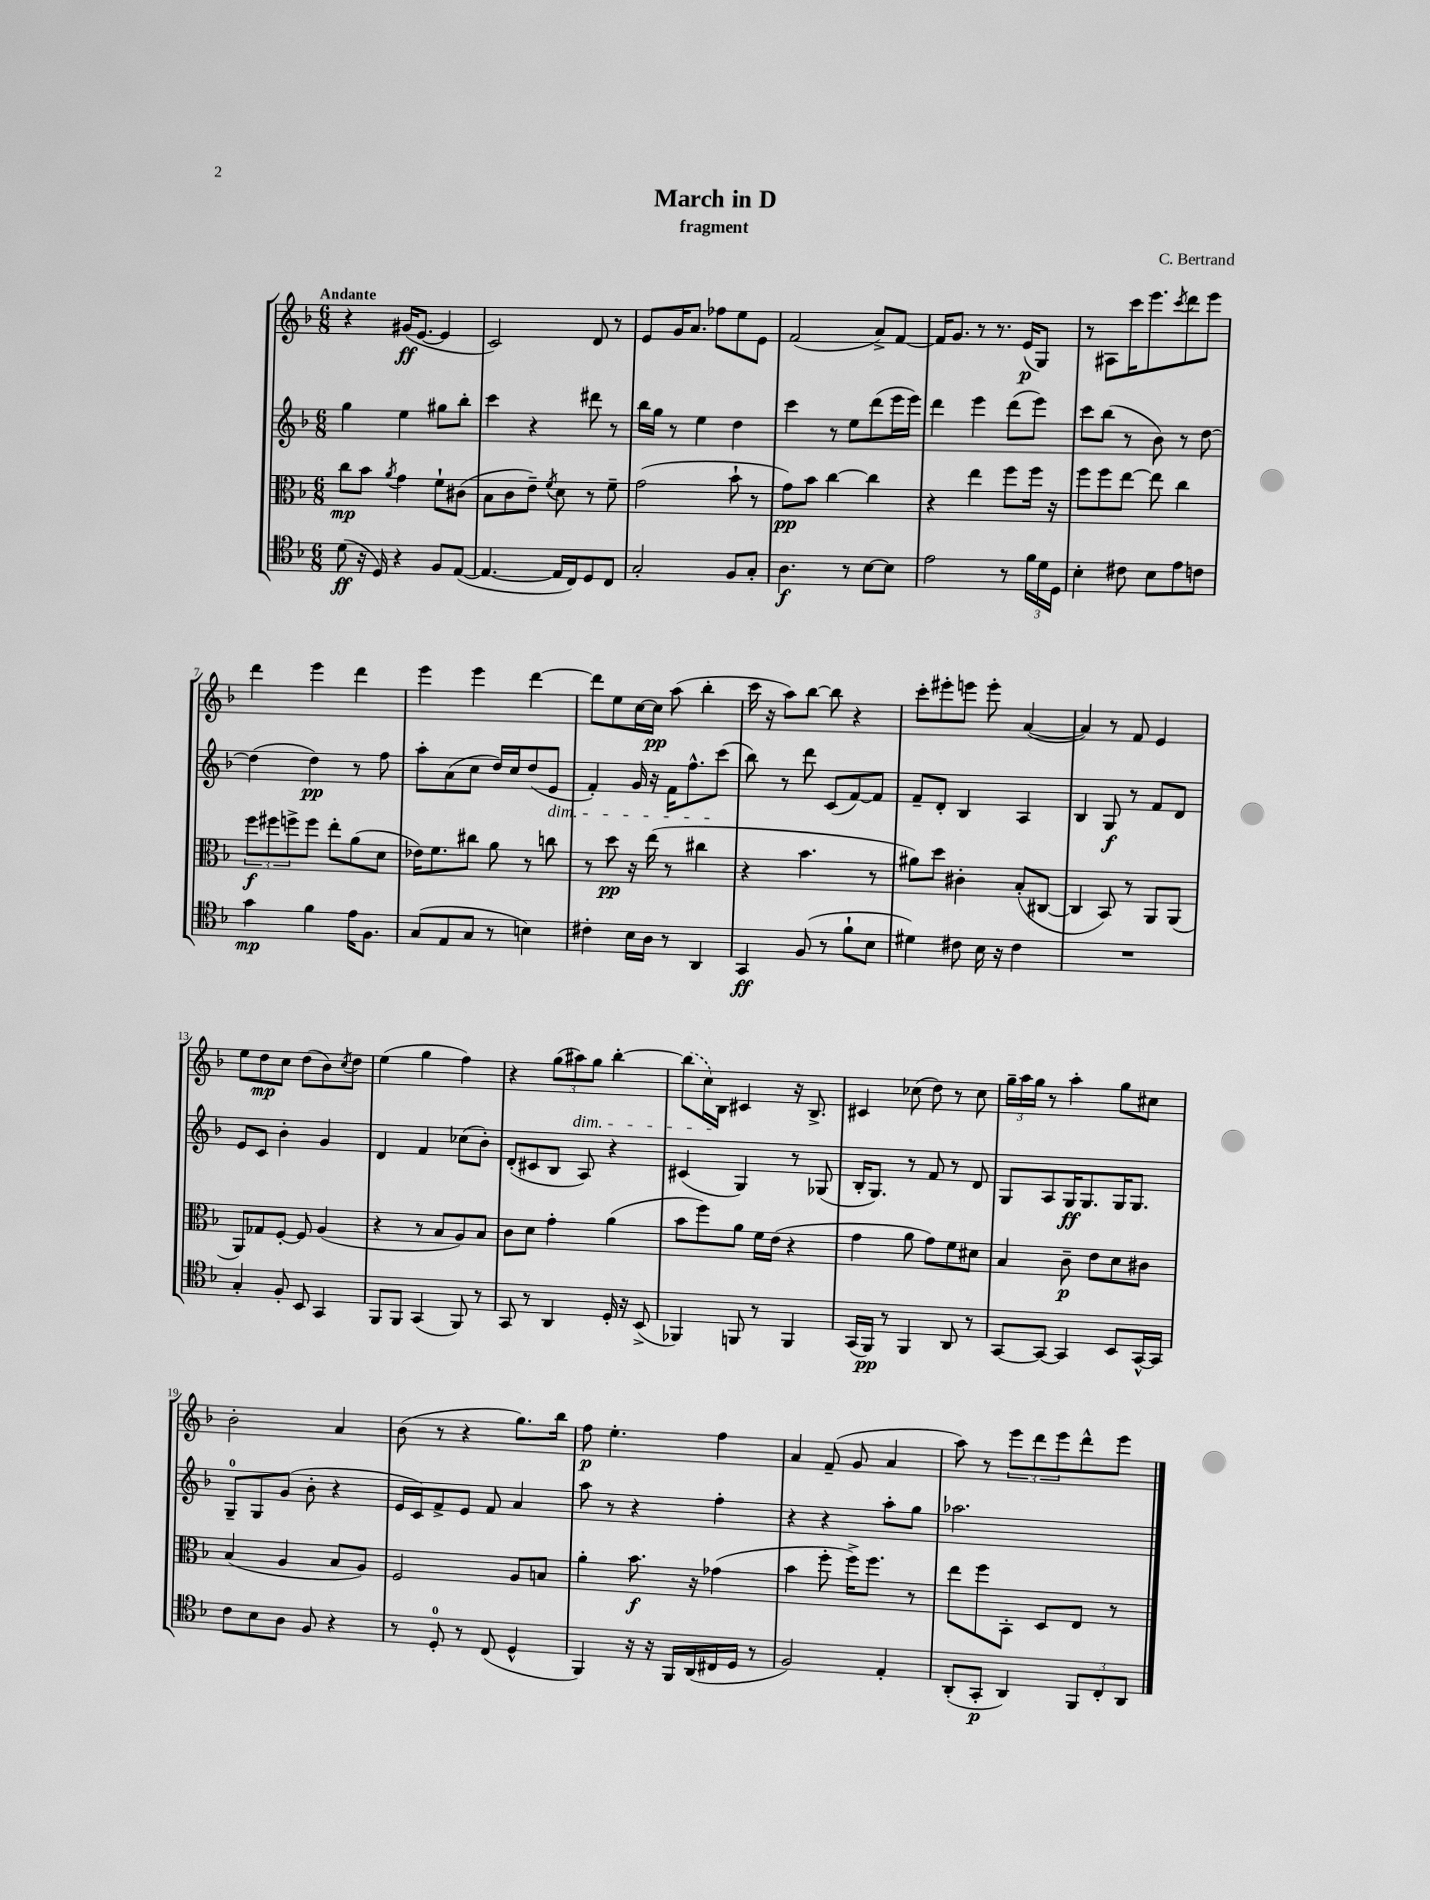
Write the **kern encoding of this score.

**kern	**dynam	**kern	**dynam	**kern	**dynam	**kern	**dynam
*part4	*part4	*part3	*part3	*part2	*part2	*part1	*part1
*staff4	*staff4	*staff3	*staff3	*staff2	*staff2	*staff1	*staff1
*clefC4	*	*clefC3	*	*clefG2	*	*clefG2	*
*k[b-]	*	*k[b-]	*	*k[b-]	*	*k[b-]	*
*M6/8	*	*M6/8	*	*M6/8	*	*M6/8	*
=1	=1	=1	=1	=1	=1	=1	=1
!	!	!	!	!	!	!LO:TX:a:B:t=Andante	!
(8d\	ff	8cc\L	mp	4gg\	.	4r	.
16r	.	8b-\J	.	.	.	.	.
16D/)	.	.	.	.	.	.	.
.	.	8qa/	.	.	.	.	.
4r	.	4g\	.	4ee\	.	(16g#X/KL	ff
.	.	.	.	.	.	[8.e/J	.
8F/L	.	8f`\L	.	8gg#X\L	.	4e/]	.
([8E/J	.	(8c#X\J	.	8bb-'\J	.	.	.
=2	=2	=2	=2	=2	=2	=2	=2
4.E/_	.	8B-\L	.	4ccc\	.	2c/)	.
.	.	8c\	.	.	.	.	.
.	.	8e~\J)	.	4r	.	.	.
.	.	8qf/	.	.	.	.	.
16E/LL]	.	8d\	.	.	.	.	.
16C/J)	.	.	.	.	.	.	.
8D/	.	8r	.	8ddd#X\	.	8d/	.
8C/J	.	8f~\	.	8r	.	8r	.
=3	=3	=3	=3	=3	=3	=3	=3
2G'/	.	(2g\	.	16bb-\LL	.	8e/L	.
.	.	.	.	16gg\JJ	.	.	.
.	.	.	.	8r	.	16g/K	.
.	.	.	.	.	.	8.a/J	.
.	.	.	.	4ee\	.	.	.
.	.	.	.	.	.	8ff-X\L	.
8F/L	.	8b-`\	.	4dd\	.	8ee\	.
8G'/J	.	8r	.	.	.	8e\J	.
=4	=4	=4	=4	=4	=4	=4	=4
4.A\	f	8g\L)	pp	4ccc\	.	(2f/	.
.	.	8b-\J	.	.	.	.	.
.	.	[4cc\	.	8r	.	.	.
8r	.	.	.	8ee\L	.	.	.
[8B-\L	.	4cc\]	.	(8ddd\	.	8a^/L)	.
8B-\J]	.	.	.	16eee\L	.	[8f/J	.
.	.	.	.	16eee\JJ)	.	.	.
=5	=5	=5	=5	=5	=5	=5	=5
2e\	.	4r	.	4ddd\	.	16f/KL]	.
.	.	.	.	.	.	8.g/J	.
.	.	4ee\	.	4eee\	.	8r	.
.	.	.	.	.	.	8.r	.
8r	.	8ff\L	.	(8ddd\L	.	.	.
.	.	.	.	.	.	(16e/KL	p
24f\LL	.	16ff\Jk	.	8eee\J)	.	8G/J)	.
24d\	.	.	.	.	.	.	.
.	.	16r	.	.	.	.	.
24D\JJ	.	.	.	.	.	.	.
=6	=6	=6	=6	=6	=6	=6	=6
4B-'\	.	8ff\L	.	8ccc\L	.	8r	.
.	.	8ff\	.	(8bb-\J	.	8A#X\L	.
8c#X\	.	[8ee\J	.	8r	.	16ccc\K	.
.	.	.	.	.	.	8.eee\	.
8B-\L	.	8ee\]	.	8b-\)	.	.	.
.	.	.	.	.	.	8qccc/	.
8e\	.	4cc\	.	8r	.	8ddd\	.
8cn\J	.	.	.	[8dd\	.	8eee\J	.
!!LO:LB:g=z
=7	=7	=7	=7	=7	=7	=7	=7
4g\	mp	12ff\L	f	(4dd\]	.	4ddd\	.
.	.	12ff#X\	.	.	.	.	.
.	.	12ffn^\	.	.	.	.	.
4f\	.	8ff\J	.	4dd\)	pp	4eee\	.
.	.	8ee'\L	.	.	.	.	.
16e\KL	.	(8a\	.	8r	.	4ddd\	.
8.F\J	.	.	.	.	.	.	.
.	.	8d\J	.	8ff\	.	.	.
=8	=8	=8	=8	=8	=8	=8	=8
(8G/L	.	16e-X\KL)	.	8aa'\L	.	4eee\	.
.	.	8.f\	.	.	.	.	.
8E/	.	.	.	(8a\	.	.	.
8G/J	.	8cc#X\J	.	8cc\J	.	4eee\	.
8r	.	8a\	.	16dd/LL)	.	.	.
.	.	.	.	16cc/J	.	.	.
4Bn\)	.	8r	.	(8dd/	.	[4ddd\	.
!	!	!	!	!LO:TX:b:i:t=dim.	!	!	!
.	.	8ccn\	.	8e/J	.	.	.
=9	=9	=9	=9	=9	=9	=9	=9
4c#X'\	.	8r	.	4f'/)	.	8ddd\L]	.
.	.	8dd\	pp	.	.	8ee\	.
16B-\LL	.	16r	.	16g/	.	[16cc\L	.
16A\JJ	.	(16ee\	.	16r	.	16cc\JJ]	pp
8r	.	8r	.	16f\KL	.	(8aa\	.
.	.	.	.	8.ff^^\	.	.	.
4AA/	.	4cc#X\	.	.	.	4bb-'\	.
.	.	.	.	(8ccc\J	.	.	.
=10	=10	=10	=10	=10	=10	=10	=10
4GG/	ff	4r	.	8bb-\)	.	16ccc\	.
.	.	.	.	.	.	16r	.
.	.	.	.	8r	.	8aa\L)	.
(8F/	.	4.b-\	.	8ddd\	.	[8bb-\J	.
8r	.	.	.	(8c/L	.	8bb-\]	.
8f`\L	.	.	.	[8f/)	.	4r	.
8B-\J	.	8r	.	8f/J]	.	.	.
=11	=11	=11	=11	=11	=11	=11	=11
4d#X\)	.	8a#X\L)	.	8f~/L	.	8ccc'\L	.
.	.	8dd\J	.	8d'/J	.	8eee#X'\	.
8c#X\	.	4c#X'\	.	4B-/	.	8eeen\J	.
16B-\	.	.	.	.	.	8eee'\	.
16r	.	.	.	.	.	.	.
4c#\	.	(8B-'/L	.	4A/	.	([4a/	.
.	.	[8C#X/J	.	.	.	.	.
=12	=12	=12	=12	=12	=12	=12	=12
2.r	.	4C#/]	.	4B-/	.	4a/])	.
.	.	8BB-/)	.	8G/	f	8r	.
.	.	8r	.	8r	.	8f/	.
.	.	8AA/L	.	8f/L	.	4e/	.
.	.	(8AA/J	.	8d/J	.	.	.
!!LO:LB:g=z
=13	=13	=13	=13	=13	=13	=13	=13
4G'/	.	8AA/L)	.	8e/L	.	8ee\L	.
.	.	8G-X/	.	8c/J	.	8dd\	mp
8F'/	.	[8F'/J	.	4b-'\	.	8cc\J	.
8BB-/	.	8F/]	.	.	.	(8dd\L	.
4GG/	.	(4A/	.	4g/	.	8b-\)	.
.	.	.	.	.	.	8qcc/	.
.	.	.	.	.	.	8dd\J	.
=14	=14	=14	=14	=14	=14	=14	=14
8FF/L	.	4r	.	4d/	.	(4ee\	.
8FF/J	.	.	.	.	.	.	.
(4GG/	.	8r	.	4f/	.	4gg\	.
.	.	8B-/L	.	.	.	.	.
8FF/)	.	8A/)	.	(8cc-X\L	.	4ff\)	.
8r	.	8B-/J	.	8b-'\J)	.	.	.
=15	=15	=15	=15	=15	=15	=15	=15
8GG/	.	8c\L	.	(8d'/L	.	4r	.
8r	.	8d\J	.	8c#X/	.	.	.
4AA/	.	4g'\	.	8B-/J	.	(12gg\L	.
!	!	!	!	!	!	!LO:TX:b:i:t=dim.	!
.	.	.	.	.	.	12aa#X\)	.
.	.	.	.	8A/)	.	.	.
.	.	.	.	.	.	12gg\J	.
16D'/	.	(4a\	.	4r	.	[4bb-'\	.
16r	.	.	.	.	.	.	.
(8BB-^/	.	.	.	.	.	.	.
=16	=16	=16	=16	=16	=16	=16	=16
4FF-X/)	.	8b-\L	.	(4c#X/	.	(8bb-\L]	.
.	.	8ff\)	.	.	.	16cc\L)	.
.	.	.	.	.	.	16B-\JJ	.
8FFn/	.	8a\J	.	4G/)	.	4c#X/	.
8r	.	16f\LL	.	.	.	.	.
.	.	(16e\JJ	.	.	.	.	.
4FF/	.	4r	.	8r	.	16r	.
.	.	.	.	.	.	8.B-^/	.
.	.	.	.	(8G-X/	.	.	.
=17	=17	=17	=17	=17	=17	=17	=17
(16GG/LL	.	4g\	.	16B-'/KL	.	4c#X/	.
16FF/JJ)	pp	.	.	8.G/J)	.	.	.
8r	.	.	.	.	.	.	.
4FF/	.	8a\	.	8r	.	(8cc-X\	.
.	.	8g\L)	.	8f/	.	8dd\)	.
8AA/	.	8f\	.	8r	.	8r	.
8r	.	8d#X\J	.	8d/	.	8cc-\	.
=18	=18	=18	=18	=18	=18	=18	=18
[8GG/L	.	4B-/	.	8G/L	.	24gg~\LL	.
.	.	.	.	.	.	24aa\	.
.	.	.	.	.	.	24gg\JJ	.
8GG/J_	.	.	.	8A/	.	8r	.
4GG/]	.	8c~\	p	16G/K	ff	4aa'\	.
.	.	.	.	8.G/	.	.	.
.	.	8e\L	.	.	.	.	.
8BB-/L	.	8d\	.	16G/K	.	8gg\L	.
.	.	.	.	8.G/J	.	.	.
[16GG^^/L	.	8c#X\J	.	.	.	8cc#X\J	.
16GG/JJ]	.	.	.	.	.	.	.
!!LO:LB:g=z
=19	=19	=19	=19	=19	=19	=19	=19
8c\L	.	(4B-/	.	8G~/L	.	2b-'\	.
8B-\	.	.	.	8G/	.	.	.
8A\J	.	4A/	.	(8g/J	.	.	.
8F/	.	.	.	8b-'\	.	.	.
4r	.	8B-/L	.	4r	.	4a/	.
.	.	8A/J)	.	.	.	.	.
=20	=20	=20	=20	=20	=20	=20	=20
8r	.	2F/	.	16e/LL	.	(8b-\	.
.	.	.	.	16c/J)	.	.	.
8D'/	.	.	.	8f^/	.	8r	.
8r	.	.	.	8e/J	.	4r	.
(8C/	.	.	.	8f/	.	.	.
4D^^/	.	8A/L	.	4a/	.	8.gg\L)	.
.	.	8Bn/J	.	.	.	.	.
.	.	.	.	.	.	16bb-\Jk	.
=21	=21	=21	=21	=21	=21	=21	=21
4FF/)	.	4a'\	.	8aa\	.	8ff\	p
.	.	.	.	8r	.	4.ee'\	.
16r	.	8.b-\	f	4r	.	.	.
16r	.	.	.	.	.	.	.
16FF/LL	.	.	.	.	.	.	.
(16AA/	.	16r	.	.	.	.	.
16C#X/	.	(4g-X\	.	4ff'\	.	4ff\	.
16D/JJ	.	.	.	.	.	.	.
8r	.	.	.	.	.	.	.
=22	=22	=22	=22	=22	=22	=22	=22
2F/)	.	4b-\	.	4r	.	4a/	.
.	.	8ff'\	.	4r	.	(8f~/	.
.	.	16ff^\KL)	.	.	.	8g/	.
.	.	8.ff\J	.	.	.	.	.
4E'/	.	.	.	8aa'\L	.	4a/	.
.	.	8r	.	8gg\J	.	.	.
=23	=23	=23	=23	=23	=23	=23	=23
(8AA'/L	.	8ee\L	.	2.aa-X\	.	8aa\)	.
8GG'/J	p	8ff\	.	.	.	8r	.
4AA/)	.	8BB-'\J	.	.	.	12eee\L	.
.	.	.	.	.	.	12ddd\	.
.	.	8D/L	.	.	.	.	.
.	.	.	.	.	.	12eee\	.
12FF/L	.	8E/J	.	.	.	8ddd^^\	.
12C'/	.	.	.	.	.	.	.
.	.	8r	.	.	.	8eee\J	.
12AA/J	.	.	.	.	.	.	.
==	==	==	==	==	==	==	==
*-	*-	*-	*-	*-	*-	*-	*-
